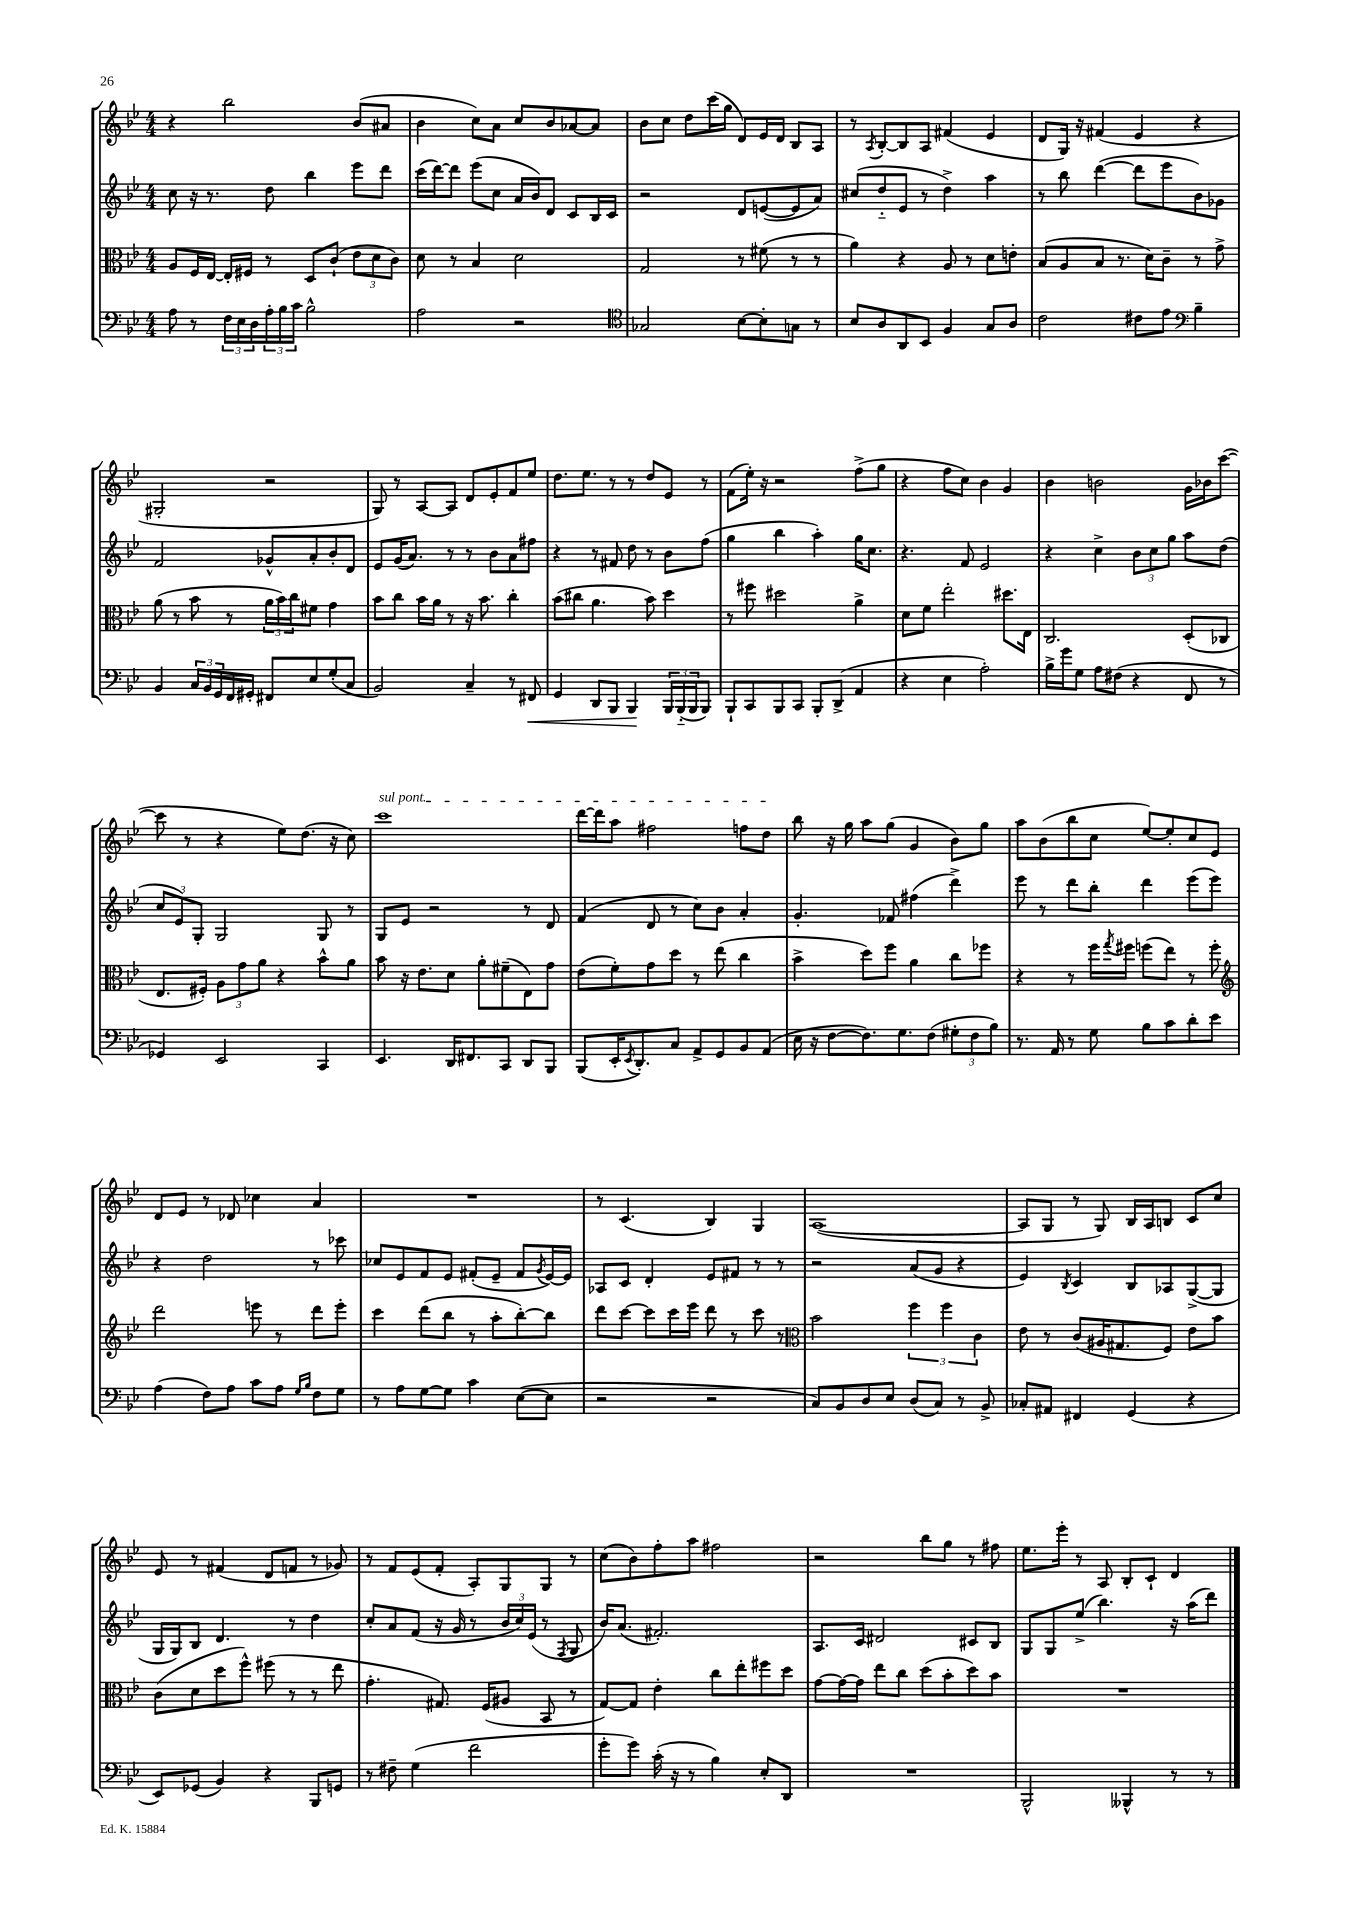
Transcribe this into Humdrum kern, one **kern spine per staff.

**kern	**kern	**kern	**kern
*staff4	*staff3	*staff2	*staff1
*clefF4	*clefC3	*clefG2	*clefG2
*k[b-e-]	*k[b-e-]	*k[b-e-]	*k[b-e-]
*M4/4	*M4/4	*M4/4	*M4/4
8A	8A	8cc	4r
8r	16F	16r	.
.	[16E-	8.r	.
24F	16E-']	.	2bb-
24E-	.	.	.
.	16F#	.	.
24D	.	.	.
24A'	8r	8dd	.
24B-	.	.	.
24c	.	.	.
2B-^^	8D	4bb-	.
.	(8c`	.	.
.	12e-	8eee-	(8b-
.	12d	.	.
.	.	8ddd	8a#
.	12c)	.	.
=	=	=	=
2A	8d	(16ccc	4b-
.	.	[16ddd)	.
.	8r	8ddd]	.
.	4B-	(8eee-	8cc)
.	.	8cc	8a
2r	2d	16a	8cc
.	.	16b-)	.
.	.	8d	8b-
.	.	8c	[8a-
.	.	16B-	8a-]
.	.	16c	.
=	=	=	=
*clefC4	*	*	*
2G-	2G	2r	8b-
.	.	.	8cc
.	.	.	8dd
.	.	.	(16ccc
.	.	.	16gg
[8B-	8r	8d	8d)
8B-']	(8f#	([8e	16e-
.	.	.	16d
8G	8r	8e]	8B-
8r	8r	8a)	8A
=	=	=	=
8B-	4a)	(8cc#	8r
.	.	.	8qA
8A	.	8dd'~	[8B-'
8AA	4r	8e-	8B-]
8BB-	.	8r	8A
4F	8A	4dd^)	(4f#
.	8r	.	.
8G	8d	4aa	4e-
8A	8e'	.	.
=	=	=	=
2c	(8B-	8r	8d
.	8A	8bb-	16G)
.	.	.	16r
.	8B-	([4ddd	(4f#
.	8.r	.	.
8c#	.	8ddd]	4e-
.	16d)	.	.
8e-	8c~	8eee-	.
*clefF4	*	*	*
4B-~	8r	8b-)	4r
.	8g^	8g-	.
=	=	=	=
4BB-	(8a	2f	2G#'
.	8r	.	.
24C	8b-	.	.
24BB-	.	.	.
24GG	.	.	.
16FF	8r	.	.
16GG#'	.	.	.
8FF#	24a	8g-^^	2r
.	24b-)	.	.
.	24cc	.	.
8E-	8f#	8a'	.
(8G'	4g	8b-'	.
8C	.	8d	.
=	=	=	=
2BB-)	8b-	8e-	8G)
.	8cc	(16g	8r
.	.	8.a)	.
.	16b-	.	[8A
.	16a	.	.
.	8r	8r	8A]
4C~	16r	8r	8d
.	8.b-	.	.
.	.	8b-	8e-'
8r	4cc'	8a	8f
8FF#	.	8ff#	8ee-
=	=	=	=
4GG	(8b-	4r	8.dd
.	8cc#	.	.
.	.	.	8.ee-
8DD	4.a	8r	.
8BBB-	.	8f#	8r
4BBB-	.	8dd	8r
.	8b-)	8r	8dd
24BBB-	4dd	8b-	8e-
(24BBB-'~	.	.	.
24BBB-	.	.	.
8BBB-)	.	(8ff	8r
=	=	=	=
8BBB-`	8r	4gg	(8f
8CC	8ff#	.	16ee-')
.	.	.	16r
8BBB-	2dd#	4bb-	2r
8CC	.	.	.
8BBB-'	.	4aa')	.
(8DD^	.	.	.
4AA	4a^	16gg	(8ff^
.	.	8.cc	.
.	.	.	8gg
=	=	=	=
4r	8d	4.r	4r
.	8f	.	.
4E-	2ee-'	.	8ff
.	.	8f	8cc)
2A')	.	2e-	4b-
.	8.dd#	.	4g
.	16E-	.	.
=	=	=	=
16B-^	2.C	4r	4b-
16g	.	.	.
8G	.	.	.
8A	.	4cc^	2b
(8F#	.	.	.
4r	.	12b-	.
.	.	12cc	.
.	.	12gg	.
8FF	(8D'	8aa	16g
.	.	.	16b-
8r	8C-	(8dd	([8ccc
=	=	=	=
4GG-)	8.E-	12cc	8ccc]
.	.	12e-)	.
.	.	.	8r
.	.	12G'	.
.	16F#')	.	.
2EE-	12A	2G	4r
.	12g	.	.
.	12a	.	.
.	4r	.	8ee-)
.	.	.	(8.dd
4CC	8b-^^	8G	.
.	.	.	16r
.	8a	8r	8cc)
=	=	=	=
4.EE-	8b-	8G	1ccc
.	16r	8e-	.
.	8.e-	.	.
.	.	2r	.
16DD	8d	.	.
8.FF#	.	.	.
.	8a'	.	.
8CC	(8f#~	.	.
8DD	8E-)	8r	.
8BBB-	8g	8d	.
=	=	=	=
(8BBB-	(8e-	(4f	[16ddd
.	.	.	16ddd]
16EE-'	8f')	.	8aa
8qEE-	.	.	.
8.DD')	.	.	.
.	8g	8d	2ff#
8C	8dd	8r	.
8AA^	8r	8cc)	.
8GG	(8ee-	8b-	.
8BB-	4cc	4a'	8ff
(8AA	.	.	8dd
=	=	=	=
16E-	4b-^	4.g'	8bb-
16r	.	.	.
[8F	.	.	16r
.	.	.	16gg
8.F])	8dd)	.	8aa
.	8ff	8f-	(8gg
8.G	.	.	.
.	4a	(4ff#	4g
(8F	.	.	.
12G#'	8cc	4ddd^)	8b-)
12F	.	.	.
.	8ff-	.	8gg
12B-)	.	.	.
=	=	=	=
8.r	4r	8eee-	8aa
.	.	8r	(8b-
16AA	.	.	.
8r	8r	8ddd	8bb-
8G	16ff	8bb-'	8cc
.	8qgg	.	.
.	16ff#	.	.
8B-	(8ff	4ddd	[8ee-)
8c	8ee-)	.	8ee-']
8d'	8r	(8eee-	8cc
8e-	8ff'	8eee-)	8e-
=	=	=	=
*	*clefG2	*	*
(4A	2ddd	4r	8d
.	.	.	8e-
8F)	.	2dd	8r
8A	.	.	8d-
8c	8eee	.	4cc-
8A	8r	.	.
16qqG	.	.	.
16qqB-	.	.	.
8F	8ddd	8r	4a
8G	8eee'	8ccc-	.
=	=	=	=
8r	4ccc	8cc-	1r
8A	.	8e-	.
[8G	(8ddd	8f	.
8G]	8bb-	8e-	.
4c	8r	(8f#'	.
.	8aa'	8e-~	.
([8E-	[8bb-')	8f#	.
.	.	8qg	.
8E-]	8bb-]	[16e-)	.
.	.	16e-]	.
=	=	=	=
2r	8ddd	8A-	8r
.	[8ccc	8c	(4.c
.	8ccc]	4d'	.
.	16ccc	.	.
.	16eee-	.	.
2r	8ddd	8e-	4B-)
.	8r	8f#	.
.	8ccc	8r	4G
.	8r	8r	.
=	=	=	=
*	*clefC3	*	*
8C)	2b-	2r	([1A
8BB-	.	.	.
8D	.	.	.
8E-	.	.	.
(8D	6ff	(8a	.
8C)	.	8g	.
.	6ff	.	.
8r	.	4r	.
.	6c	.	.
8BB-^	.	.	.
=	=	=	=
8C-'	8e-	4e-)	8A]
8AA#	8r	.	8G
.	.	8qB-	.
4FF#	(8c	4c	8r
.	16A#	.	8G)
.	8.G#	.	.
(4GG	.	8B-	16B-
.	.	.	16A
.	8F)	8A-	8B
4r	8e-	([8G^	8c
.	8b-	8G]	8cc
=	=	=	=
8EE-)	(8c	16G	8e-
.	.	16G)	.
(8GG-	8d	8B-	8r
4BB-)	8dd	4.d	(4f#
.	8ff^^)	.	.
4r	(8ff#	.	8d
.	8r	8r	8f
8BBB-	8r	4dd	8r
8GG	8ee-	.	8g-)
=	=	=	=
8r	4.g'	8cc'	8r
8F#~	.	8a	8f
(4G	.	(8f	(8e-
.	8.G#)	16r	8f'
.	.	16g	.
2f	.	8r	8A')
.	(16F	.	.
.	8A#	24b-	8G
.	.	24cc)	.
.	.	(24e-	.
.	8BB-	8r	8G
.	.	8qF	.
.	8r	8G	8r
=	=	=	=
8g'	[8G)	16b-)	(8cc
.	.	(8.a	.
8g)	8G]	.	8b-)
(16c'	4e-'	2.f#')	8ff'
16r	.	.	.
8r	.	.	8aa
4B-)	8cc	.	2ff#
.	8ee-'	.	.
8E-'	8ff#	.	.
8DD	8dd	.	.
=	=	=	=
1r	[8g	8.A	2r
.	16g_	.	.
.	16g]	16c	.
.	8ee-	2d#	.
.	8cc	.	.
.	(8dd	.	8bb-
.	8b-'	.	8gg
.	8dd)	8c#	8r
.	8b-	8B-	8ff#
=	=	=	=
2BBB-^^	1r	8G	8.ee-
.	.	8G	.
.	.	.	16eee-'
.	.	(8ee-^	8r
.	.	4.bb-)	8A
4BBB--^^	.	.	8B-'
.	.	.	8c`
8r	.	16r	4d
.	.	(16aa	.
8r	.	8ddd)	.
==	==	==	==
*-	*-	*-	*-
